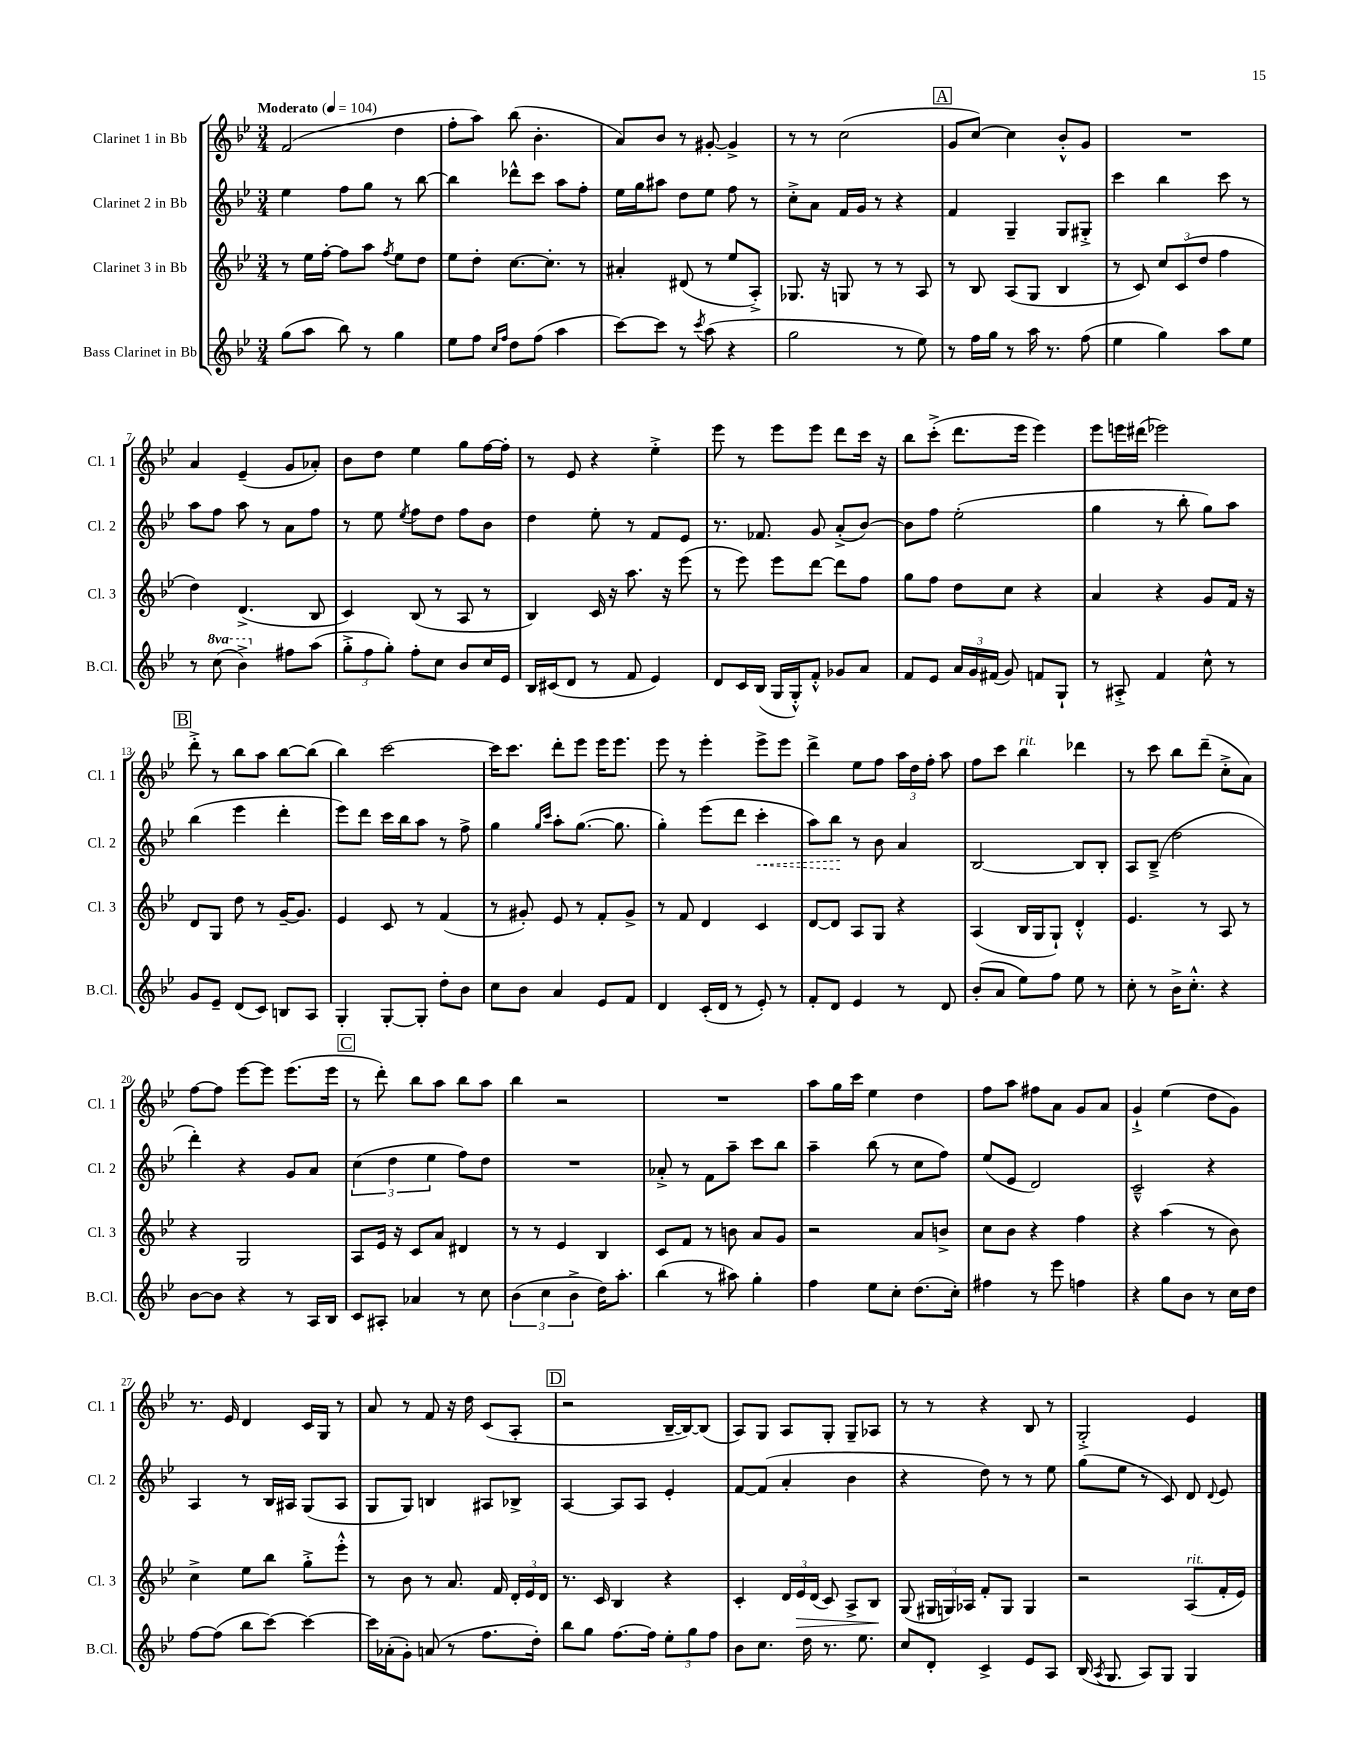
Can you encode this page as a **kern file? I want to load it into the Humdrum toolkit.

**kern	**kern	**kern	**kern
*staff4	*staff3	*staff2	*staff1
*clefG2	*clefG2	*clefG2	*clefG2
*k[b-e-]	*k[b-e-]	*k[b-e-]	*k[b-e-]
*M3/4	*M3/4	*M3/4	*M3/4
*MM104	*MM104	*MM104	*MM104
(8gg	8r	4ee-	(2f
8aa	16ee-	.	.
.	[16ff'	.	.
8bb-)	8ff]	8ff	.
8r	8aa	8gg	.
.	8qff	.	.
4gg	8ee-	8r	4dd
.	8dd	[8bb-	.
=	=	=	=
8ee-	8ee-	4bb-]	8ff'
8ff	8dd'	.	8aa)
16qqcc	.	.	.
16qqff	.	.	.
8dd	[8.cc	8ddd-^^	(8bb-
(8ff	.	8ccc	4.b-'
.	8.cc']	.	.
4aa	.	8aa	.
.	8r	8ff'	.
=	=	=	=
[8ccc)	4a#'	16ee-	8a)
.	.	16gg	.
8ccc]	.	8aa#	8b-
8r	(8d#	8dd	8r
8qccc	.	.	.
(8aa	8r	8ee-	[8g#'
4r	8ee-	8ff	4g#^]
.	8A'^)	8r	.
=	=	=	=
2gg	8.G-	8cc'^	8r
.	.	8a	8r
.	16r	.	.
.	8G	16f	(2cc
.	.	16g	.
.	8r	8r	.
8r	8r	4r	.
8ee-)	8A	.	.
=	=	=	=
8r	8r	4f	8g
16ff	8B-	.	[8cc)
16gg	.	.	.
8r	(8A	4G~	4cc]
16aa	8G	.	.
8.r	.	.	.
.	4B-	8G	8b-'^^
(8ff	.	8G#'^	8g
=	=	=	=
4ee-	8r	4ccc	2.r
.	8c)	.	.
4gg)	12cc	4bb-	.
.	(12c	.	.
.	12dd	.	.
8aa	4ff	8ccc	.
8ee-	.	8r	.
=	=	=	=
8r	4dd)	8aa	4a
(8ccc	.	8ff	.
4bb-^)	(4.d^	8aa	(4e-~
.	.	8r	.
8ff#	.	8a	8g
(8aa	8B-	8ff	8a-')
=	=	=	=
12gg'^	4c)	8r	8b-
12ff	.	.	.
.	.	8ee-	8dd
12gg')	.	.	.
.	.	8qee-	.
8ff'	(8B-	8ff	4ee-
8cc	8r	8dd	.
8b-	8A	8ff	8gg
16cc	8r	8b-	[16ff
16e-	.	.	16ff']
=	=	=	=
16B-	4B-)	4dd	8r
(16c#	.	.	.
8d	.	.	8e-
8r	16c	8ee-'	4r
.	16r	.	.
8f	8.aa	8r	.
4e-)	.	8f	4ee-'^
.	16r	.	.
.	(8eee-	8e-	.
=	=	=	=
8d	8r	8.r	8eee-
16c	8eee-)	.	8r
(16B-	.	8.f-	.
16G	8eee-	.	8eee-
16G'^^)	.	.	.
8f'^^	[8ddd	8g	8eee-
8g-	8ddd]	(8a'^	8ddd
8a	8ff	[8b-)	16ccc
.	.	.	16r
=	=	=	=
8f	8gg	8b-]	8bb-
8e-	8ff	8ff	(8ccc'^
24a	8dd	(2ee-'	8.ddd
24g	.	.	.
(24f#	.	.	.
8g)	8cc	.	.
.	.	.	16eee-
8f	4r	.	4eee-)
8G`	.	.	.
=	=	=	=
8r	4a	4gg	8eee-
8A#'^	.	.	16eee
.	.	.	(16ddd#
4f	4r	8r	2eee-)
.	.	8bb-'	.
8cc^^	8g	8gg)	.
8r	16f	8aa	.
.	16r	.	.
=	=	=	=
8g	8d	(4bb-	8ddd'^
8e-~	8G	.	8r
(8d	8dd	4eee-	8bb-
8c)	8r	.	8aa
8B	[16g~	4ddd'	[8bb-
.	8.g]	.	.
8A	.	.	(8bb-]
=	=	=	=
4G'	4e-	8eee-)	4bb-)
.	.	8ddd	.
[8G'	8c	16ccc	[2ccc
.	.	16bb-	.
8G']	8r	8aa	.
8dd'	(4f	8r	.
8b-	.	8ff^	.
=	=	=	=
8cc	8r	4gg	16ccc]
.	.	.	8.ccc
8b-	8g#')	.	.
.	.	16qqgg	.
.	.	16qqccc	.
4a	8e-	8aa'	8ddd'
.	8r	([8.gg	8eee-
8e-	8f'	.	16eee-
.	.	8.gg]	8.eee-
8f	8g#^	.	.
=	=	=	=
4d	8r	4gg')	8eee-
.	8f	.	8r
(16c'	4d	(8eee-	4eee-'
16d	.	.	.
8r	.	8ddd	.
8e-')	4c	4ccc'	8eee-^
8r	.	.	8eee-
=	=	=	=
8f'	[8d	8aa)	4ddd^
8d	8d]	8bb-	.
4e-	8A	8r	8ee-
.	8G	8b-	8ff
8r	4r	4a	24aa
.	.	.	24dd
.	.	.	24ff'
8d	.	.	8aa
=	=	=	=
(8b-'	(4A	[2B-	8ff
8a	.	.	8ccc
8ee-)	16B-	.	4bb-
.	16G	.	.
8ff	8G`)	.	.
8ee-	4d'^^	8B-]	4ddd-
8r	.	8B-'	.
=	=	=	=
8cc'	4.e-	8A	8r
8r	.	(8B-~^	8ccc
16b-^	.	2dd	8bb-
8.cc'^^	.	.	.
.	8r	.	(8ddd~
4r	8A	.	8cc'^
.	8r	.	8a)
=	=	=	=
[8b-	4r	4ddd')	[8ff
8b-]	.	.	8ff]
4r	2G	4r	[8eee-
.	.	.	8eee-]
8r	.	8g	(8.eee-
16A	.	8a	.
16B-	.	.	16eee-
=	=	=	=
8c	8A	(6cc	8r
8A#'	16e-	.	8ddd')
.	.	6dd	.
.	16r	.	.
4a-	8c	.	8bb-
.	.	6ee-	.
.	8a	.	8aa
8r	4d#	8ff)	8bb-
8cc	.	8dd	8aa
=	=	=	=
(6b-	8r	2.r	4bb-
.	8r	.	.
6cc	.	.	.
.	4e-	.	2r
6b-^	.	.	.
16dd)	4B-	.	.
8.aa'	.	.	.
=	=	=	=
(4bb-	8c	8a-'^	2.r
.	8f	8r	.
8r	8r	8f	.
8aa#)	8b	8aa~	.
4gg'	8a	8ccc	.
.	8g	8bb-	.
=	=	=	=
4ff	2r	4aa~	8aa
.	.	.	16gg
.	.	.	16ccc
8ee-	.	(8bb-	4ee-
8cc'	.	8r	.
(8.dd	8a	8cc	4dd
.	8b^	8ff)	.
16cc')	.	.	.
=	=	=	=
4ff#	8cc	(8ee-	8ff
.	8b-	8e-	8aa
8r	4r	2d)	8ff#
8eee-	.	.	8a
4ff	4ff	.	8g
.	.	.	8a
=	=	=	=
4r	4r	2c~^^	4g`^
8gg	(4aa	.	(4ee-
8b-	.	.	.
8r	8r	4r	8dd
16cc	8b-)	.	8g)
16dd	.	.	.
=	=	=	=
[8ff	4cc^	4A	8.r
(8ff]	.	.	.
.	.	.	16e-
8bb-	8ee-	8r	4d
[8ccc)	8bb-	16B-	.
.	.	16A#	.
4ccc_	8gg'^	(8G	16c
.	.	.	16G
.	8eee-'^^	8A#	8r
=	=	=	=
16ccc]	8r	8G	8a
(16a-'	.	.	.
8g')	8b-	8G)	8r
(8a	8r	4B	8f
8r	8.a	.	16r
.	.	.	16dd
8.ff	.	8A#	(8c
.	16f	.	.
.	24d'	8B-^	8A'
.	24e-	.	.
16dd')	.	.	.
.	24d	.	.
=	=	=	=
8bb-	8.r	[4A	2r
8gg	.	.	.
.	16c	.	.
[8.ff	4B-	8A]	.
.	.	8A	.
16ff]	.	.	.
12ee-'	4r	4e-'	[16B-~
.	.	.	16B-_)
12gg	.	.	.
.	.	.	(8B-]
12ff	.	.	.
=	=	=	=
8b-	4c'	[8f	8A)
8.cc	.	(8f]	8G
.	24d	4a'	8A
.	24e-	.	.
16dd	.	.	.
.	(24d	.	.
8.r	8c)	.	8G'
.	8A^	4b-	8G~
8.ee-	.	.	.
.	8B-	.	8A-
=	=	=	=
8cc	(8G	4r	8r
8d'	24G#	.	8r
.	24G)	.	.
.	24A-	.	.
4c^	8f'	8dd)	4r
.	8G	8r	.
8e-	4G	8r	8B-
8A	.	8ee-	8r
=	=	=	=
(16B-	2r	(8gg	2G'^
8qA	.	.	.
8.G	.	.	.
.	.	8ee-	.
8A)	.	8r	.
8G	.	8c)	.
4G	(8A	8d	4e-
.	.	8qqd	.
.	16f'	8e-	.
.	16e-)	.	.
==	==	==	==
*-	*-	*-	*-
